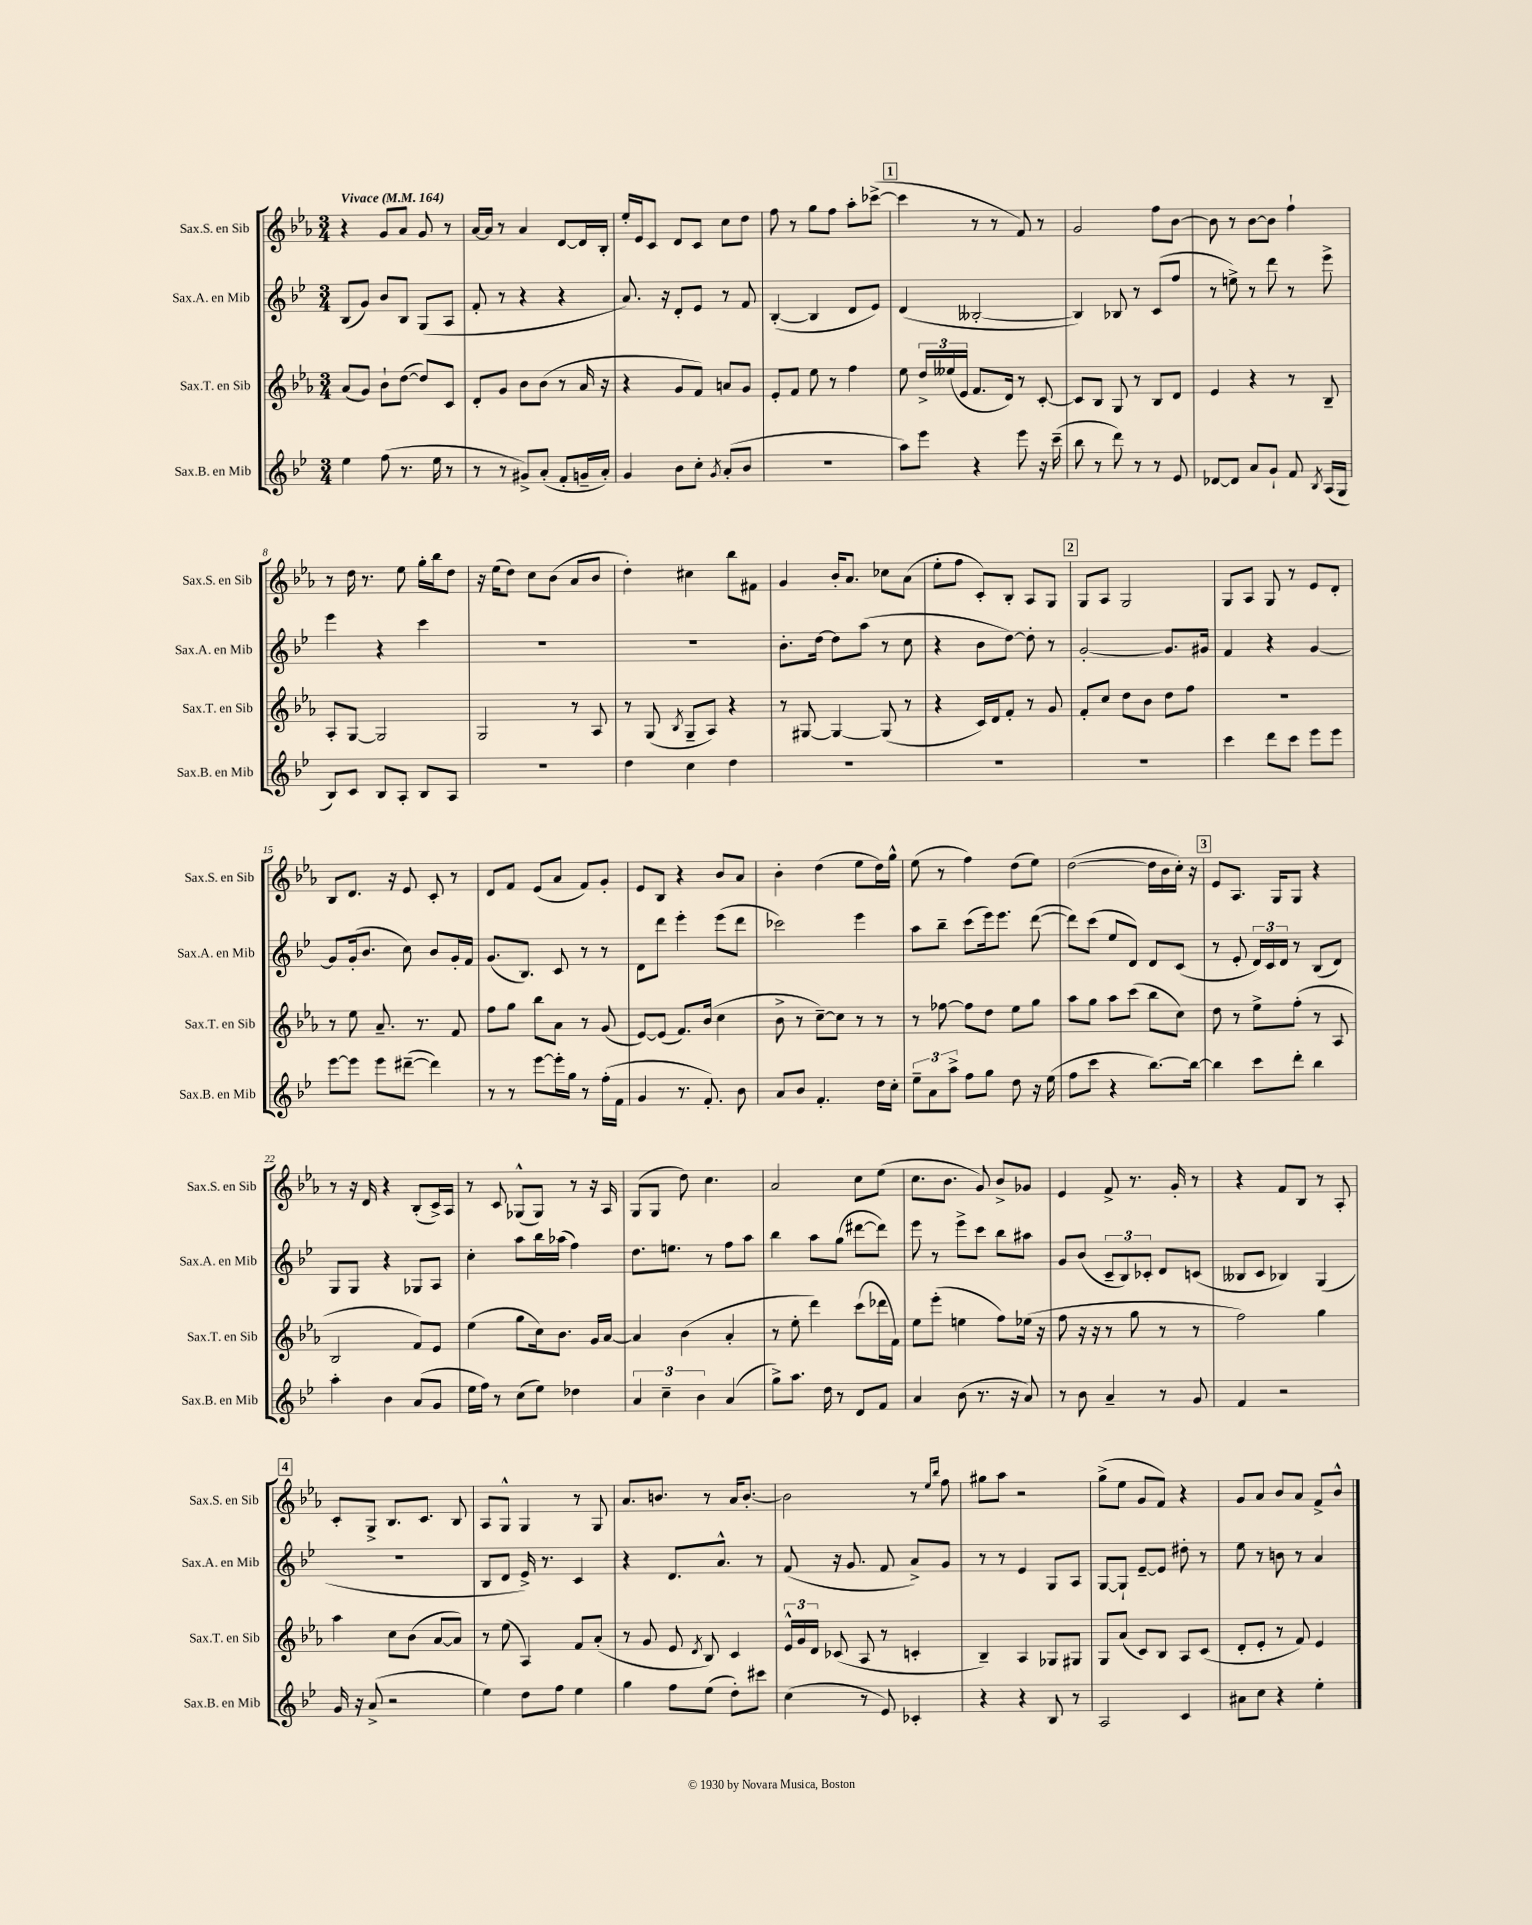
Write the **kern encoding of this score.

**kern	**kern	**kern	**kern
*part4	*part3	*part2	*part1
*staff4	*staff3	*staff2	*staff1
*I"Sax.B. en Mib	*I"Sax.T. en Sib	*I"Sax.A. en Mib	*I"Sax.S. en Sib
*I'Sax.B. en Mib	*I'Sax.T. en Sib	*I'Sax.A. en Mib	*I'Sax.S. en Sib
*clefG2	*clefG2	*clefG2	*clefG2
*k[b-e-]	*k[b-e-a-]	*k[b-e-]	*k[b-e-a-]
*M3/4	*M3/4	*M3/4	*M3/4
*MM164	*MM164	*MM164	*MM164
=1	=1	=1	=1
!	!	!	!LO:TX:a:B:t=Vivace
4ee-\	(8a-/L	(8B-/L	4r
.	8g/J)	8g/J)	.
(8ff\	8b-`\L	8b-/L	8g/L
8.r	([8dd\J	8B-/J	8a-/J
.	8dd/L])	(8G/L	8g/
16ee-\	.	.	.
8r	8c/J	8A/J	8r
=2	=2	=2	=2
8r	8d'/L	8f'/	[16a-/LL
.	.	.	16a-/JJ]
8r	8g/J	8r	8r
8g#X^/L)	8b-\L	4r	4a-/
(8a'/J	(8b-\J	.	.
8f'/L	8r	4r	[8d/L
16gn~/L	16a-/	.	16d/L]
16a'/JJ)	16r	.	16B-'/JJ
=3	=3	=3	=3
4g/	4r	8.a/)	16ee-'/LL
.	.	.	16e-/J
.	.	.	8c/J
.	.	16r	.
8b-\L	8g/L	8d'/L	8d/L
8cc'\J	8f/J)	8e-/J	8c/J
8qg/	.	.	.
(8a'/L	8an/L	8r	8cc\L
8b-/J	8g/J	8f/	8dd\J
=4	=4	=4	=4
2.r	8e-'/L	([4B-'/	8ff\
.	8f/J	.	8r
.	8ee-\	4B-/]	8gg\L
.	8r	.	8ff\J
.	4ff\	8d/L	8aa-'\L
.	.	8e-/J)	([8ccc-X^\J
!!LO:REH:place=s1:t=1
=5	=5	=5	=5
8aa\L)	8ee-\	(4d/	4ccc-\]
8eee-\J	24dd^/LL	.	.
.	(24ee--X/	.	.
.	24e-/JJ	.	.
4r	8.f/L	[2B--X'/	8r
.	.	.	8r
.	16d/Jk)	.	.
8eee-\	8r	.	8f/)
16r	[8c'/	.	8r
(16ccc~\	.	.	.
=6	=6	=6	=6
8bb-\	8c/L]	4B--/])	2g/
8r	8B-/J	.	.
8ddd\)	8G/	8B-X/	.
8r	8r	8r	.
8r	8B-/L	(8c/L	8ff\L
8e-/	8d/J	8ff/J	[8b-\J
=7	=7	=7	=7
[8d-X/L	4e-/	8r	8b-\]
8d-/J]	.	8een^\)	8r
8a/L	4r	8r	[8b-\L
8g`/J	.	8ddd\	8b-\J]
8f/	8r	8r	4ff`\
8qB-/	.	.	.
(16A/LL	8B-~/	8eee-^\	.
16G/JJ	.	.	.
!!LO:LB:g=z
=8	=8	=8	=8
8B-/L)	8A-'/L	4eee-\	8r
8c/J	[8G/J	.	16dd\
.	.	.	8.r
8B-/L	2G/]	4r	.
8A'/J	.	.	8ee-\
8B-/L	.	4ccc\	16gg'\LL
.	.	.	16bb-\J
8A/J	.	.	8dd\J
=9	=9	=9	=9
2.r	2G/	2.r	16r
.	.	.	(16ee-\KL
.	.	.	8dd\J)
.	.	.	8cc\L
.	.	.	(8b-\J
.	8r	.	8a-/L
.	8A-/	.	8b-/J
=10	=10	=10	=10
4dd\	8r	2.r	4dd'\)
.	(8G/	.	.
.	8qB-/	.	.
4cc\	8G~/L	.	4cc#X\
.	8A-/J)	.	.
4dd\	4r	.	8bb-\L
.	.	.	8f#X\J
=11	=11	=11	=11
2.r	8r	8.b-'\L	4g/
.	[8G#X/	.	.
.	.	[16dd\Jk	.
.	4G#/_	8dd\L]	16b-'/KL
.	.	.	8.a-/J
.	.	(8aa\J	.
.	(8G#/]	8r	8cc-X\L
.	8r	8cc\	(8a-\J
=12	=12	=12	=12
2.r	4r	4r	8ee-'\L
.	.	.	8ff\J
.	16c/LL)	8b-\L	8c'/L)
.	16d/J	.	.
.	8f'/J	[8dd\J)	8B-'/J
.	8r	8dd'\]	8A-/L
.	8g/	8r	8G/J
!!LO:REH:place=s1:t=2
=13	=13	=13	=13
2.r	8f'/L	[2g'/	8G/L
.	8cc/J	.	8A-/J
.	8dd\L	.	2G/
.	8b-\J	.	.
.	8dd\L	8.g/L]	.
.	8ff\J	.	.
.	.	16g#X/Jk	.
=14	=14	=14	=14
4ccc\	2.r	4f/	8G/L
.	.	.	8A-/J
8ddd\L	.	4r	8G/
8ccc\J	.	.	8r
8eee-\L	.	[4g/	8e-/L
8eee-\J	.	.	8d'/J
!!LO:LB:g=z
=15	=15	=15	=15
[8eee-\L	8r	8g/L]	8B-/L
8eee-\J]	8ee-\	(16g'/k	8.d/J
.	.	8.b-/J	.
8eee-\L	8.a-~/	.	.
.	.	.	16r
([8ddd#X~\J	.	8cc\)	8e-/
.	8.r	.	.
4ddd#\])	.	8b-/L	8c'/
.	8f/	16g'/L	8r
.	.	16f/JJ	.
=16	=16	=16	=16
8r	8ff\L	(8.g/L	8d/L
8r	8gg\J	.	8f/J
.	.	8.B-/J)	.
[8eee-\L	8bb-\L	.	(8e-/L
16eee-'\L]	8a-\J	8c/	8a-/J
16gg\JJ	.	.	.
8r	8r	8r	8f/L)
(16ff'\LL	(8g/	8r	8g'/J
16f\JJ	.	.	.
=17	=17	=17	=17
4g/	[8e-/L)	8d\L	8e-/L
.	(8e-/J]	8ddd\J	8B-/J
8.r	8.f/L)	4eee-'\	4r
8.f'/)	(16b-/Jk	.	.
.	4cc\	(8eee-\L	8b-/L
8b-\	.	8ddd\J	8a-/J
=18	=18	=18	=18
8a/L	8b-^\	2ccc-X\)	4b-'\
8b-/J	8r	.	.
4.f'/	[8cc~\L)	.	(4dd\
.	8cc\J]	.	.
.	8r	4eee-\	8ee-\L
16dd\LL	8r	.	16dd\L)
16cc'\JJ	.	.	16gg^^\JJ
=19	=19	=19	=19
12ee-~\L	8r	8aa\L	(8ee-\
12a\	.	.	.
.	[8ff-X\	8bb-~\J	8r
12aa^\J	.	.	.
8ff\L	8ff-\L]	(8ccc\L	4ff\)
8gg\J	8dd\J	16eee-\k)	.
.	.	8.eee-\J	.
8dd\	8ee-\L	.	(8dd\L
16r	8gg\J	([8ddd\	8ee-\J)
(16ee-\	.	.	.
=20	=20	=20	=20
8ff\L	8aa-\L	8ddd\L])	([2dd\
8ccc\J	8gg\J	(8ccc\J	.
4r	8aa-\L	8ee-/L	.
.	(8ccc\J	8d/J)	.
[8.bb-\L)	8bb-\L	8d/L	16dd\LL]
.	.	.	16b-\
.	8cc\J)	(8c/J	16cc'\JJ)
16bb-\Jk_	.	.	16r
!!LO:REH:place=s1:t=3
=21	=21	=21	=21
4bb-\]	8dd\	8r	8e-/L
.	8r	8e-'/	8.A-/J
8ccc\L	8ee-^\L	24d/LL)	.
.	.	24c/	.
.	.	.	16G/KL
.	.	24d/JJ	.
8ddd'\J	(8ff'\J	8r	8G/J
4bb-\	8r	(8B-/L	4r
.	8A-/	8d/J)	.
!!LO:LB:g=z
=22	=22	=22	=22
4aa'\	2B-/	8G/L	8r
.	.	8G/J	16r
.	.	.	16d/
4b-\	.	4r	4r
(8a/L	8f/L)	8G-X/L	(8B-'/L
8g/J	8e-/J	8A/J	16c^/L)
.	.	.	16A-/JJ
=23	=23	=23	=23
16ee-\LL	(4ee-\	4cc'\	8r
16ff\JJ)	.	.	.
8r	.	.	8c/
(8cc\L	8gg\L	8aa\L	(8G-X^^/L
8ee-\J)	16cc\k)	16bb-\L	8G-/J)
.	8.b-\J	(16aa-X\JJ	.
4dd-X\	.	4ff\)	8r
.	16g/LL	.	16r
.	[16a-/JJ	.	16A-/
=24	=24	=24	=24
6a/	4a-/]	8.dd\L	(8G/L
.	.	.	8G/J
6cc~\	.	.	.
.	.	8.een\J	.
.	(4b-\	.	8dd\)
6b-\	.	.	.
.	.	8r	4.cc\
(4a/	4a-'/	8ff\L	.
.	.	8aa\J	.
=25	=25	=25	=25
8gg^\L)	8r	4bb-\	2a-/
8.aa\J	8ee-'\	.	.
.	4ddd\)	8aa\L	.
16dd\	.	.	.
8r	.	(8gg\J	.
8d/L	(8ccc\L	[8ddd#X\L	8cc\L
8f/J	16ddd-X\L	8ddd#\J])	(8ee-\J
.	16f\JJ)	.	.
=26	=26	=26	=26
4a/	8ee-\L	8eee-\	8.cc\L
.	(8eee-'\J	8r	.
.	.	.	8.b-\J
(8b-\	4een\	8eee-^\L	.
8.r	.	8ccc\J	8g/)
.	8ff\L)	8bb-\L	8b-^/L
16r	.	.	.
8a/)	(16ee-X\Jk	8aa#X\J	8g-X/J
.	16r	.	.
=27	=27	=27	=27
8r	8ff\	8g/L	4e-/
8b-\	16r	(8b-/J	.
.	16r	.	.
4a~/	8r	12c~/L	8f^/
.	.	12B-/)	.
.	8gg\	.	8.r
.	.	12c-X'/J	.
8r	8r	8d/L	.
.	.	.	16g'/
8g/	8r	(8cn/J	8r
=28	=28	=28	=28
4f/	2ff\)	8B--X/L	4r
.	.	8c/J	.
2r	.	4B-X/)	8f/L
.	.	.	8B-/J
.	4gg\	(4G/	8r
.	.	.	8A-'/
!!LO:LB:g=z
!!LO:REH:place=s1:t=4
=29	=29	=29	=29
16g/	4aa-\	2.r	8c'/L
16r	.	.	.
(8a^/	.	.	8G^/J
2r	8cc\L	.	8.B-/L
.	(8b-\J	.	.
.	.	.	8.c/J
.	[8a-/L	.	.
.	8a-/J])	.	8B-/
=30	=30	=30	=30
4ee-\)	8r	8B-/L	8A-/L
.	(8ee-\	8d/J	8G^^/J
8dd\L	4A-/)	16e-^/)	4G/
.	.	8.r	.
8ff\J	.	.	.
4ee-\	8f/L	4c/	8r
.	(8a-'/J	.	8G/
=31	=31	=31	=31
4gg\	8r	4r	8.a-/L
.	8g/	.	.
.	.	.	8.bn/J
8ff\L	8e-/	8.d/L	.
.	8qd/	.	.
(8ee-\J	8B-/)	.	8r
.	.	8.a^^/J	.
8dd'\L)	4c/	.	16a-/KL
.	.	.	[8.b'/J
8ccc#X\J	.	8r	.
=32	=32	=32	=32
(4cc\	24e-^^/LL	(8f/	2b\]
.	24g/	.	.
.	24d/JJ	.	.
.	(8c-X/	16r	.
.	.	8.g/	.
8r	8A-/	.	.
8e-/)	8r	8f/	.
4c-X'/	4cn'/	8a^/L)	8r
.	.	.	16qqee-/LL
.	.	.	16qqbb-/JJ
.	.	8g/J	8ff\
=33	=33	=33	=33
4r	4B-~/)	8r	8gg#X\L
.	.	8r	8aa-\J
4r	4A-/	4e-/	2r
8B-/	8G-X/L	8G/L	.
8r	8G#X/J	8A/J	.
=34	=34	=34	=34
2A/	8G/L	[8G/L	(8gg^\L
.	(8a-/J	8G`/J]	8ee-\J
.	8c/L)	[8e-~/L	8g/L
.	8B-/J	8e-/J]	8f/J)
4c/	8A-/L	8dd#X'\	4r
.	(8c/J	8r	.
=35	=35	=35	=35
8a#X\L	8d'/L	8ee-\	8g/L
8cc\J	8e-'/J	8r	8a-/J
4r	8r	8bn\	8b-/L
.	8f/)	8r	8a-/J
4ee-'\	4e-/	4a/	8f^/L
.	.	.	8b-^^/J
==	==	==	==
*-	*-	*-	*-
